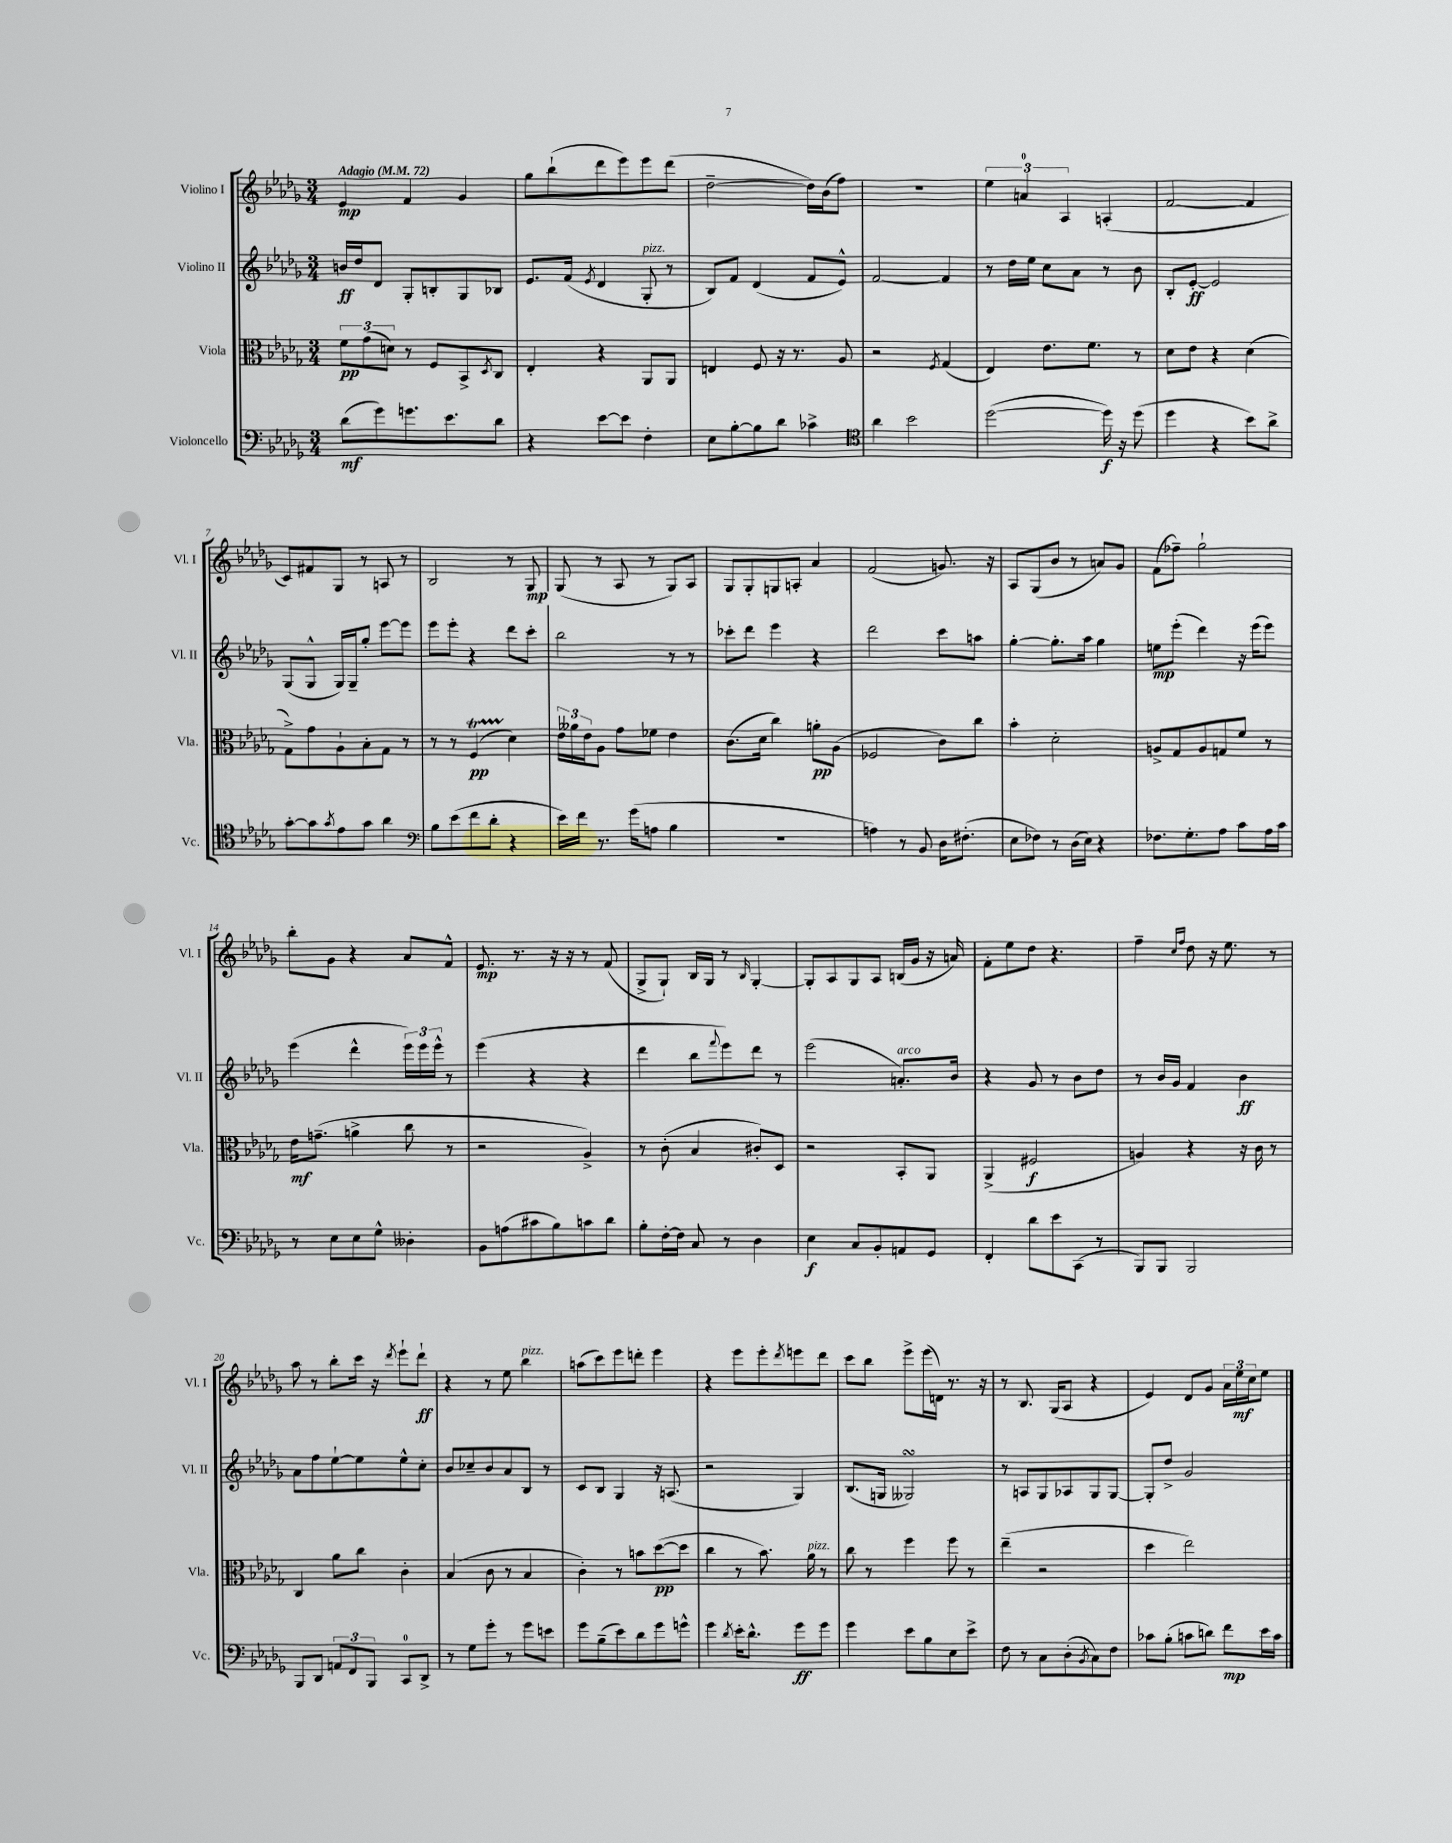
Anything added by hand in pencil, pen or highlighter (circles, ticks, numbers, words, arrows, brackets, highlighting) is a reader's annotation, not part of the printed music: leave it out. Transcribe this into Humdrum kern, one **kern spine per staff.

**kern	**dynam	**kern	**dynam	**kern	**dynam	**kern	**dynam
*part4	*part4	*part3	*part3	*part2	*part2	*part1	*part1
*staff4	*staff4	*staff3	*staff3	*staff2	*staff2	*staff1	*staff1
*I"Violoncello	*	*I"Viola	*	*I"Violino II	*	*I"Violino I	*
*I'Vc.	*	*I'Vla.	*	*I'Vl. II	*	*I'Vl. I	*
*clefF4	*	*clefC3	*	*clefG2	*	*clefG2	*
*k[b-e-a-d-g-]	*	*k[b-e-a-d-g-]	*	*k[b-e-a-d-g-]	*	*k[b-e-a-d-g-]	*
*M3/4	*	*M3/4	*	*M3/4	*	*M3/4	*
*MM72	*	*MM72	*	*MM72	*	*MM72	*
=1	=1	=1	=1	=1	=1	=1	=1
!	!	!	!	!	!	!LO:TX:a:B:t=Adagio	!
(8d-\L	mf	12f\L	pp	16bn/LL	ff	4e-/	mp
.	.	.	.	16dd-/J	.	.	.
.	.	(12g-\	.	.	.	.	.
8g-\)	.	.	.	8d-/J	.	.	.
.	.	12dn\J)	.	.	.	.	.
8.gn\	.	8r	.	8G-'/L	.	4f/	.
.	.	8F/L	.	8Bn'/	.	.	.
8.e-\	.	.	.	.	.	.	.
.	.	8BB-^/	.	8G-/	.	4g-/	.
.	.	8qD-/	.	.	.	.	.
8d-\J	.	8C/J	.	8B-X/J	.	.	.
=2	=2	=2	=2	=2	=2	=2	=2
4r	.	4E-'/	.	8.e-/L	.	8gg-\L	.
.	.	.	.	.	.	(8bb-`\	.
.	.	.	.	(16f/Jk	.	.	.
.	.	.	.	8qe-/	.	.	.
[8e-\L	.	4r	.	4d-/	.	8ddd-\	.
8e-\J]	.	.	.	.	.	8eee-\)	.
!	!	!	!	!LO:TX:a:i:t=pizz.	!	!	!
4F'\	.	8AA-/L	.	8G-'/	.	8eee-\	.
.	.	8AA-/J	.	8r	.	(8ddd-\J	.
=3	=3	=3	=3	=3	=3	=3	=3
8E-\L	.	4En/	.	8B-/L)	.	[2dd-~\	.
[8B-'\	.	.	.	8f/J	.	.	.
8B-\]	.	8F/	.	(4d-/	.	.	.
8d-\J	.	16r	.	.	.	.	.
.	.	8.r	.	.	.	.	.
4c-X^\	.	.	.	8f/L	.	16dd-\LL])	.
.	.	.	.	.	.	(16b-\J	.
.	.	8A-/	.	8e-^^/J)	.	8ff\J)	.
=4	=4	=4	=4	=4	=4	=4	=4
*clefC4	*	*	*	*	*	*	*
4a-\	.	2r	.	[2f/	.	2.r	.
2b-\	.	.	.	.	.	.	.
.	.	8qF/	.	.	.	.	.
.	.	(4G-/	.	4f/]	.	.	.
=5	=5	=5	=5	=5	=5	=5	=5
([2dd-\	.	4E-/)	.	8r	.	6ee-\	.
.	.	.	.	16dd-\LL	.	.	.
.	.	.	.	.	.	6an/	.
.	.	.	.	16ee-\JJ	.	.	.
.	.	8.e-\L	.	8cc\L	.	.	.
.	.	.	.	.	.	6A-/	.
.	.	.	.	8a-\J	.	.	.
.	.	8.f\J	.	.	.	.	.
16dd-\])	f	.	.	8r	.	(4An'/	.
16r	.	.	.	.	.	.	.
(8dd-\	.	8r	.	8b-\	.	.	.
=6	=6	=6	=6	=6	=6	=6	=6
4dd-\	.	8d-\L	.	8B-'/L	.	[2f/	.
.	.	8e-\J	.	[8e-'/J	ff	.	.
4r	.	4r	.	2e-/]	.	.	.
8b-\L)	.	(4d-\	.	.	.	4f/]	.
8a-^\J	.	.	.	.	.	.	.
!!LO:LB:g=z
=7	=7	=7	=7	=7	=7	=7	=7
[8g-'\L	.	8G-^\L)	.	(8G-/L	.	8c/L)	.
8g-\]	.	8g-\	.	8G-^^/J	.	8f#X/	.
8qg-/	.	.	.	.	.	.	.
8e-\	.	8A-`\	.	16G-/LL)	.	8G-/J	.
.	.	.	.	16G-~/J	.	.	.
8g-\J	.	8B-'\	.	8gg-'/J	.	8r	.
4a-\	.	8G-\J	.	[8eee-\L	.	8An/	.
.	.	8r	.	8eee-\J]	.	8r	.
=8	=8	=8	=8	=8	=8	=8	=8
*clefF4	*	*	*	*	*	*	*
8B-\L	.	8r	.	8eee-\L	.	2B-/	.
(8e-\	.	8r	.	8eee-'\J	.	.	.
8f\	.	(4Ft/	pp	4r	.	.	.
8d-'\J	.	.	.	.	.	.	.
4r	.	4d-\)	.	8ddd-\L	.	8r	.
.	.	.	.	8ccc'\J	.	8G-/	mp
=9	=9	=9	=9	=9	=9	=9	=9
16e-\LL)	.	24e-\LL	.	2bb-\	.	(8G-/	.
.	.	24a--X\	.	.	.	.	.
16f\JJ	.	.	.	.	.	.	.
.	.	24e-\J	.	.	.	.	.
8.r	.	8A-\J	.	.	.	8r	.
.	.	8g-\L	.	.	.	8A-/	.
(16g-\KL	.	.	.	.	.	.	.
8An\J	.	8f-X\J	.	.	.	8r	.
4B-\	.	4e-\	.	8r	.	8G-/L)	.
.	.	.	.	8r	.	8A-/J	.
=10	=10	=10	=10	=10	=10	=10	=10
2.r	.	(8.c\L	.	8ccc-X'\L	.	8G-/L	.
.	.	.	.	8ddd-\J	.	8G-'/	.
.	.	16d-\Jk	.	.	.	.	.
.	.	4cc\)	.	4eee-\	.	8Gn/	.
.	.	.	.	.	.	8An'/J	.
.	.	8an'\L	pp	4r	.	4a-/	.
.	.	(8A-\J	.	.	.	.	.
=11	=11	=11	=11	=11	=11	=11	=11
4An\)	.	2F-X/	.	2ddd-\	.	(2f/	.
8r	.	.	.	.	.	.	.
8BB-/	.	.	.	.	.	.	.
16D-\KL	.	8c\L)	.	8ccc\L	.	8.gn/)	.
(8.F#X'\J	.	.	.	.	.	.	.
.	.	8cc\J	.	8aan\J	.	.	.
.	.	.	.	.	.	16r	.
=12	=12	=12	=12	=12	=12	=12	=12
8E-\L	.	4b-'\	.	[4gg-'\	.	8A-/L	.
8F-X\J)	.	.	.	.	.	(8G-/	.
8r	.	2d-'\	.	8.gg-'\L]	.	8b-/J	.
(16D-\LL	.	.	.	.	.	8r	.
16E-\JJ)	.	.	.	16aa-\Jk	.	.	.
4r	.	.	.	4gg-\	.	8an/L)	.
.	.	.	.	.	.	8g-/J	.
=13	=13	=13	=13	=13	=13	=13	=13
8.F-X\L	.	8An^/L	.	8een\L	mp	(8f\L	.
.	.	8G-/	.	(8eee-'\J	.	8ff-X~\J)	.
8.G-'\	.	.	.	.	.	.	.
.	.	8A/	.	4ddd-\)	.	2gg-`\	.
8A-\J	.	8Gn/	.	.	.	.	.
8c\L	.	8f/J	.	16r	.	.	.
.	.	.	.	(16eee-\KL	.	.	.
16A-\L	.	8r	.	8eee-\J)	.	.	.
16c\JJ	.	.	.	.	.	.	.
!!LO:LB:g=z
=14	=14	=14	=14	=14	=14	=14	=14
8r	.	16e-\KL	mf	(4eee-\	.	8bb-'\L	.
.	.	(8.gn~\J	.	.	.	.	.
8E-\L	.	.	.	.	.	8g-\J	.
8E-\	.	4an^\	.	4ddd-^^\	.	4r	.
8G-^^\J	.	.	.	.	.	.	.
4D--X'\	.	8cc\	.	24eee-\LL)	.	8a-/L	.
.	.	.	.	24eee-\	.	.	.
.	.	.	.	24eee-^^\JJ	.	.	.
.	.	8r	.	8r	.	8f^^/J	.
=15	=15	=15	=15	=15	=15	=15	=15
8BB-\L	.	2r	.	(4eee-\	.	8.e-/	mp
(8An\	.	.	.	.	.	.	.
.	.	.	.	.	.	8.r	.
8c#X\	.	.	.	4r	.	.	.
8B-\)	.	.	.	.	.	16r	.
.	.	.	.	.	.	16r	.
8cn\	.	4A-^/)	.	4r	.	8r	.
8d-\J	.	.	.	.	.	(8f/	.
=16	=16	=16	=16	=16	=16	=16	=16
8B-'\L	.	8r	.	4ddd-\	.	8G-^/L	.
[16F'\L	.	(8c'\	.	.	.	8G-`/J)	.
16F\JJ]	.	.	.	.	.	.	.
8C/	.	4B-/	.	8bb-\L	.	16B-/LL	.
.	.	.	.	.	.	16G-/JJ	.
.	.	.	.	8qqfff/	.	.	.
8r	.	.	.	8eee-\)	.	8r	.
.	.	.	.	.	.	16qqB-/	.
4D-\	.	8c#X'/L)	.	8ddd-\J	.	[4G-'/	.
.	.	8D-/J	.	8r	.	.	.
=17	=17	=17	=17	=17	=17	=17	=17
4E-\	f	2r	.	(2eee-\	.	8G-'/L]	.
.	.	.	.	.	.	8A-/	.
8C/L	.	.	.	.	.	8G-/	.
8BB-'/	.	.	.	.	.	8A-/J	.
!	!	!	!	!LO:TX:a:i:t=arco	!	!	!
8AAn/	.	8BB-'/L	.	8.an'/L)	.	(16Bn/LL	.
.	.	.	.	.	.	16g-/JJ	.
8GG-/J	.	8AA-/J	.	.	.	16r	.
.	.	.	.	16b-/Jk	.	16an/)	.
=18	=18	=18	=18	=18	=18	=18	=18
4FF'/	.	(4AA-^/	.	4r	.	8f'\L	.
.	.	.	.	.	.	8ee-\	.
8d-\L	.	2F#X/	f	8g-/	.	8dd-\J	.
8e-\	.	.	.	8r	.	4.r	.
(8CC\J	.	.	.	8b-\L	.	.	.
8r	.	.	.	8dd-\J	.	.	.
=19	=19	=19	=19	=19	=19	=19	=19
8BBB-/L)	.	4An/)	.	8r	.	4ff~\	.
8BBB-/J	.	.	.	16b-/LL	.	.	.
.	.	.	.	16g-/JJ	.	.	.
.	.	.	.	.	.	16qqcc/LL	.
.	.	.	.	.	.	16qqff/JJ	.
2BBB-/	.	4r	.	4f/	.	8dd-\	.
.	.	.	.	.	.	16r	.
.	.	.	.	.	.	8.ee-\	.
.	.	16r	.	4b-\	ff	.	.
.	.	16c\	.	.	.	.	.
.	.	8r	.	.	.	8r	.
!!LO:LB:g=z
=20	=20	=20	=20	=20	=20	=20	=20
8BBB-/L	.	4C/	.	8a-\L	.	8aa-\	.
8DD-/J	.	.	.	8ff\	.	8r	.
12AAn/L	.	8a-\L	.	[8ee-`\	.	8bb-'\L	.
12FF/	.	.	.	.	.	.	.
.	.	8cc\J	.	8ee-\]	.	16ccc\Jk	.
12BBB-/J	.	.	.	.	.	.	.
.	.	.	.	.	.	16r	.
.	.	.	.	.	.	8qddd-/	.
8CC/L	.	4c'\	.	8ee-^^\	.	8eee-`\L	.
8DD-^/J	.	.	.	8cc'\J	.	8ddd-`\J	ff
=21	=21	=21	=21	=21	=21	=21	=21
8r	.	(4B-/	.	8b-/L	.	4r	.
8G-\L	.	.	.	8cc-X~/	.	.	.
8g-'\J	.	8c\	.	8b-/	.	8r	.
8r	.	8r	.	8a-/	.	8ee-\	.
!	!	!	!	!	!	!LO:TX:a:i:t=pizz.	!
8g-\L	.	4B-/	.	8B-/J	.	4bb-\	.
8en\J	.	.	.	8r	.	.	.
=22	=22	=22	=22	=22	=22	=22	=22
8g-\L	.	4c'\)	.	8c/L	.	(8aan\L	.
(8B-~\	.	.	.	8B-/J	.	8ccc\)	.
8e-\)	.	8r	.	4G-/	.	8eee-\	.
8d-\	.	8bn\L	.	.	.	8dddn'\J	.
8g-\	.	([8dd-\	pp	16r	.	4eee-\	.
.	.	.	.	(8.An/	.	.	.
8gn^^\J	.	8dd-\J]	.	.	.	.	.
=23	=23	=23	=23	=23	=23	=23	=23
4g-\	.	4cc\	.	2r	.	4r	.
8qd-/	.	.	.	.	.	.	.
16e-'\KL	.	8r	.	.	.	8eee-\L	.
8.d-^^\J	.	.	.	.	.	.	.
.	.	8.b-\)	.	.	.	8eee-'\	.
.	.	.	.	.	.	8qddd-/	.
8g-\L	ff	.	.	4G-/)	.	8eeen\	.
!	!	!LO:TX:a:i:t=pizz.	!	!	!	!	!
.	.	16a-\	.	.	.	.	.
8g-\J	.	8r	.	.	.	8ddd-\J	.
=24	=24	=24	=24	=24	=24	=24	=24
4g-\	.	8cc\	.	(8.B-/L	.	8ccc\L	.
.	.	8r	.	.	.	8bb-\J	.
.	.	.	.	16Gn/Jk	.	.	.
8e-\L	.	4ff\	.	2G--XsSSs/)	.	8eee-^\L	.
8B-\	.	.	.	.	.	(16eee-\L	.
.	.	.	.	.	.	16dn\JJ)	.
8E-\	.	8ff\	.	.	.	8.r	.
8e-^\J	.	8r	.	.	.	.	.
.	.	.	.	.	.	16r	.
=25	=25	=25	=25	=25	=25	=25	=25
8F\	.	(4ee-~\	.	8r	.	8r	.
8r	.	.	.	8An/L	.	8.B-/	.
8C\L	.	2r	.	8G-/	.	.	.
.	.	.	.	.	.	(16G-/KL	.
(8D-'\	.	.	.	8A-X/	.	8A-/J	.
8qBB-/	.	.	.	.	.	.	.
8C\)	.	.	.	8G-/	.	4r	.
8F\J	.	.	.	[8G-/J	.	.	.
=26	=26	=26	=26	=26	=26	=26	=26
8c-X\L	.	4dd-\	.	8G-'/L]	.	4e-/)	.
(8B-'\J	.	.	.	8dd-^/J	.	.	.
8cn\L	.	2ee-\)	.	2g-/	.	8d-/L	.
8dn\J)	.	.	.	.	.	8g-/J	.
8f\L	mp	.	.	.	.	24a-\LL	.
.	.	.	.	.	.	24ee-\	mf
.	.	.	.	.	.	24cc\J	.
16e-\L	.	.	.	.	.	8ee-\J	.
16c\JJ	.	.	.	.	.	.	.
==	==	==	==	==	==	==	==
*-	*-	*-	*-	*-	*-	*-	*-
